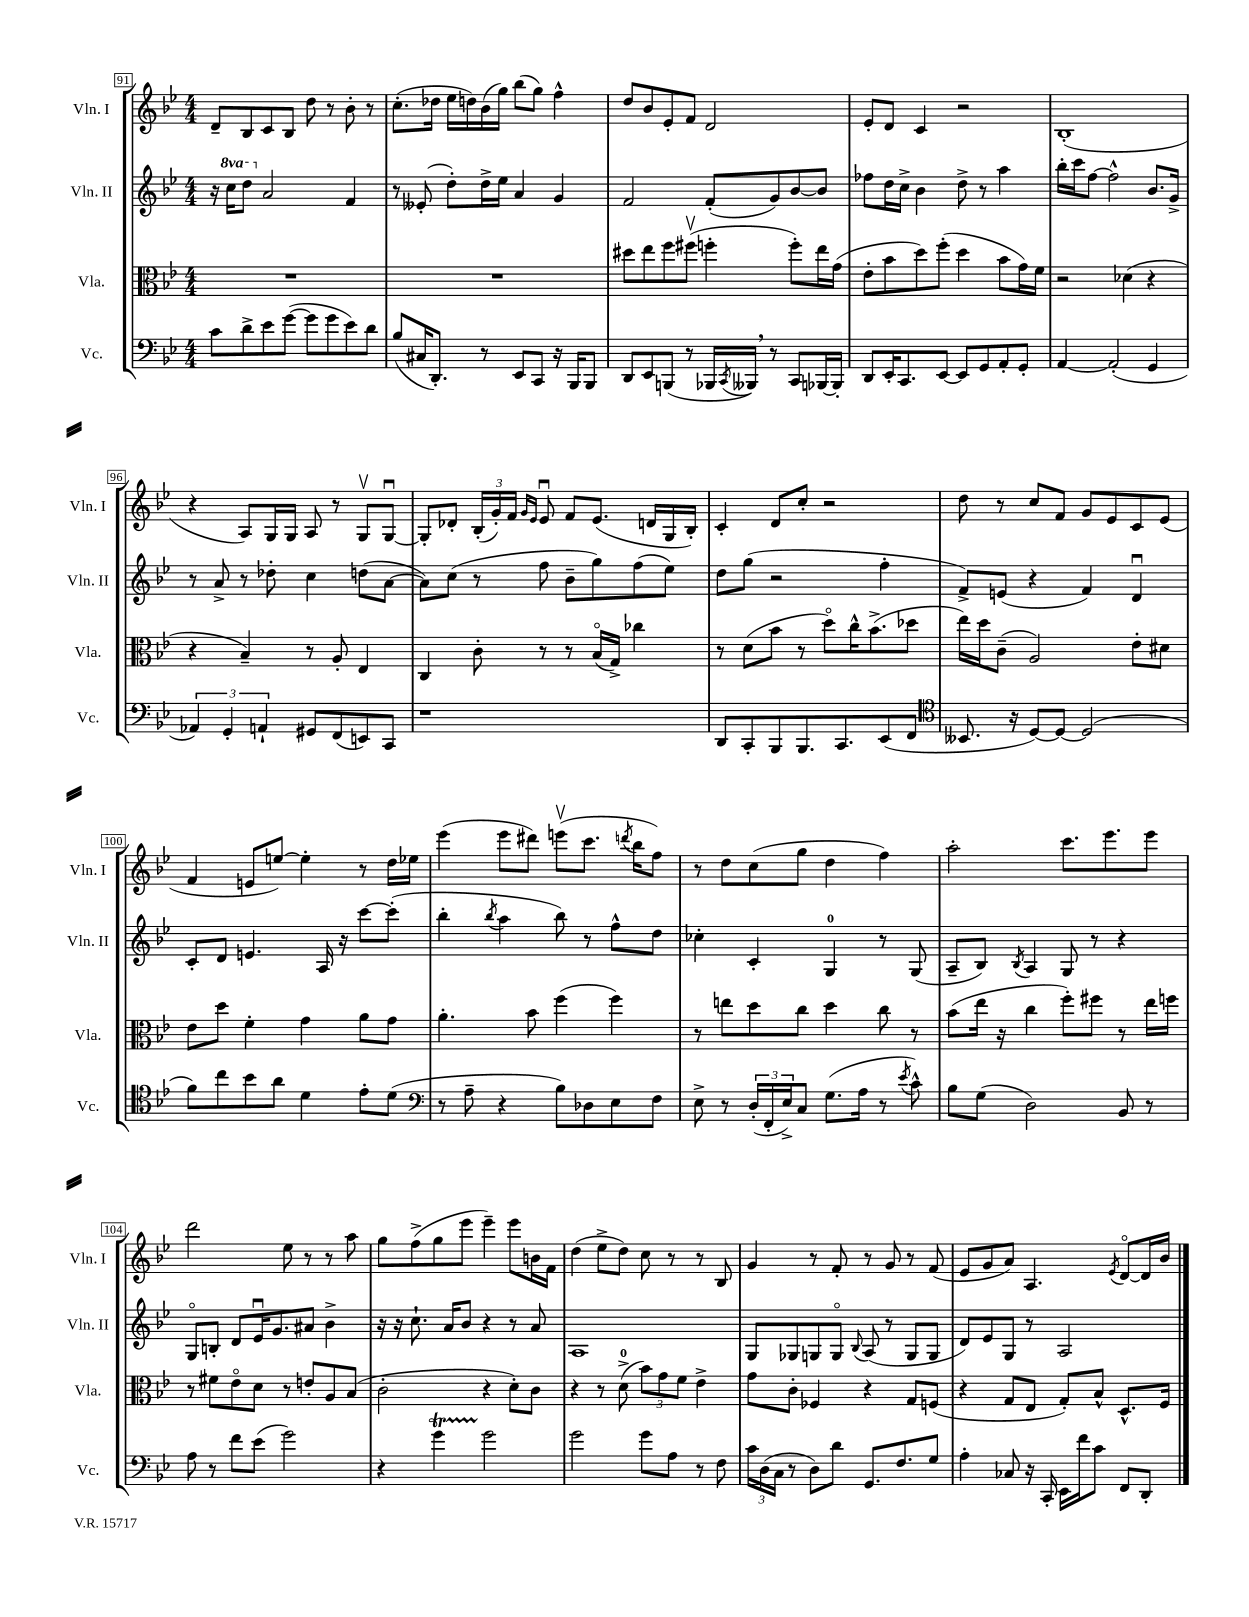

**kern	**kern	**kern	**kern
*part4	*part3	*part2	*part1
*staff4	*staff3	*staff2	*staff1
*I"Vc.	*I"Vla.	*I"Vln. II	*I"Vln. I
*I'Vc.	*I'Vla.	*I'Vln. II	*I'Vln. I
*clefF4	*clefC3	*clefG2	*clefG2
*k[b-e-]	*k[b-e-]	*k[b-e-]	*k[b-e-]
*M4/4	*M4/4	*M4/4	*M4/4
=91	=91	=91	=91
8c\L	1r	16r	8d~/L
*	*	*8va	*
.	.	16ccc\KL	.
8d^\	.	8ddd\J	8B-/
*	*	*X8va	*
8e-\	.	2a/	8c/
([8g\J	.	.	8B-/J
8g\L]	.	.	8dd\
8g\	.	.	8r
8e-\)	.	4f/	8b-'\
8d\J	.	.	8r
=92	=92	=92	=92
(8B-/L	1r	8r	(8.cc'\L
16C#X/K	.	(8e--X'/	.
8.DD'/J)	.	.	16dd-X\Jk
.	.	8dd'\L)	16ee-\LL
.	.	.	16ddn\)
8r	.	16dd^\L	(16b-\
.	.	16ee-\JJ	16gg\JJ)
8EE-/L	.	4a/	(8bb-\L
8CC/J	.	.	8gg\J)
16r	.	4g/	4ff^^\
16BBB-/KL	.	.	.
8BBB-/J	.	.	.
=93	=93	=93	=93
8DD/L	8dd#X\L	2f/	8dd/L
8EE-/	8ee-\	.	8b-/
(8BBBn/J	8ff\	.	8e-'/
8r	(8ff#Xv\J	.	8f/J
16BBB-X/LL	4ffn'\	(8f'/L	2d/
8qCC/	.	.	.
16BBB--X,/JJ)	.	.	.
8r	.	8g/)	.
8CC/L	8ff'\L)	[8b-/	.
[16BBB-X/L	16ee-\L	8b-/J]	.
16BBB-'/JJ]	(16g\JJ	.	.
=94	=94	=94	=94
8DD/L	8e-'\L	8ff-X\L	8e-'/L
16EE-'/K	8b-\	16dd\L	8d/J
8.CC/	.	16cc^\JJ	.
.	8dd\)	4b-\	4c/
[8EE-/J	(8ff'\J	.	.
8EE-/L]	4dd\	8dd^\	2r
8GG/	.	8r	.
8AA'/	8b-\L	4aa\	.
8GG'/J	16g\L)	.	.
.	16f\JJ	.	.
=95	=95	=95	=95
[4AA/	2r	16bb-'\LL	(1B-'
.	.	16ccc\J	.
.	.	[8ff\J	.
(2AA'/]	.	2ff^^\]	.
.	(4d-X\	.	.
4GG/	4r	8.b-/L	.
.	.	16g^/Jk	.
!!LO:LB:g=z
=96	=96	=96	=96
6AA-X/)	4r	8r	4r
.	.	8a^/	.
6GG'/	.	.	.
.	4B-~/)	8r	8A/L)
6AAn`/	.	.	.
.	.	8dd-X'\	16G/L
.	.	.	16G/JJ
8GG#X/L	8r	4cc\	8A/
(8FF/	8A'/	.	8r
8EEn/)	4E-/	(8ddn\L	8Gv/L
8CC/J	.	[8a\J	[8Gu/J
=97	=97	=97	=97
1r	4C/	8a\L])	8G'/L]
.	.	(8cc\J	8d-X'/J
.	8c'\	8r	(24B-'/LL
.	.	.	24g'/)
.	.	.	24f/JJ
.	.	.	16qqg/LL
.	.	.	16qqe-/JJ
.	8r	8ff\	8e-u/
.	8r	8b-~\L	8f/L
.	(16B-/LL	8gg\)	(8.e-/J
.	16G^/JJ)	.	.
.	4cc-X\	(8ff\	.
.	.	.	16dn/LL
.	.	8ee-\J)	16G/
.	.	.	16B-'/JJ)
=98	=98	=98	=98
8DD/L	8r	8dd\L	4c'/
8CC'/	(8d\L	(8gg\J	.
8BBB-/	8b-\J	2r	8d/L
8.BBB-/	8r	.	8cc'/J
.	8dd\L)	.	2r
8.CC/	.	.	.
.	16cc^^\K	.	.
.	(8.b-^\	.	.
(8EE-/	.	4ff'\	.
8FF/J	8dd-X\J	.	.
=99	=99	=99	=99
*clefC4	*	*	*
8.BB--X/	16ee-\LL)	8f^/L)	8dd\
.	16dd\J	.	.
.	(8c~\J	(8en/J	8r
16r	.	.	.
[8D/L)	2A/)	4r	8cc/L
8D/J_	.	.	8f/J
(2D/]	.	4f/)	8g/L
.	.	.	8e-/
.	8e-'\L	4du/	8c/
.	8d#X\J	.	(8e-/J
!!LO:LB:g=z
=100	=100	=100	=100
8f\L)	8e-\L	8c'/L	4f/
8cc\	8dd\J	8d/J	.
8b-\	4f'\	4.en/	8en/L
8a\J	.	.	[8een/J)
4d\	4g\	.	4ee'\]
.	.	16A/	.
.	.	16r	.
8e-'\L	8a\L	[8ccc\L	8r
(8d\J	8g\J	(8ccc'\J]	16dd\LL
.	.	.	16ee-X\JJ
=101	=101	=101	=101
*clefF4	*	*	*
8r	4.a'\	4bb-'\	(4eee-\
8A~\	.	.	.
.	.	8qbb-/	.
4r	.	4aa\	8eee-\L
.	8b-\	.	8ddd#X\J)
8B-\L)	(4ff\	8bb-\)	(8eeenv\L
8D-X\	.	8r	8.ccc\J
8E-\	4ff\)	8ff^^\L	.
.	.	.	8qdddn/
.	.	.	16bb-\KL
8F\J	.	8dd\J	8ff\J)
=102	=102	=102	=102
8E-^\	8r	4cc-X'\	8r
8r	8een\L	.	8dd\L
(24D'/LL	8dd\	4c'/	(8cc\
24FF'/	.	.	.
24E-^/J)	.	.	.
8C/J	8cc\J	.	8gg\J
(8.G\L	4dd\	4G/	4dd\
16A\Jk	.	.	.
8r	8cc\	8r	4ff\)
8qe-/	.	.	.
8c^^\)	8r	(8G/	.
=103	=103	=103	=103
8B-\L	(8b-\L	8A~/L	2aa'\
(8G\J	16ee-\Jk	8B-/J)	.
.	16r	.	.
.	.	8qB-/	.
2D\)	4cc\	4A/	.
.	8ff'\L)	8G/	8.ccc\L
.	8ff#X\J	8r	.
.	.	.	8.eee-\
8BB-/	8r	4r	.
8r	16ee-\LL	.	8eee-\J
.	16ffn\JJ	.	.
!!LO:LB:g=z
=104	=104	=104	=104
8A\	8r	8G/L	2ddd\
8r	8f#X\L	8Bn'/J	.
8f\L	8e-\	8d/L	.
(8e-\J	8d\J	16e-u/K	.
.	.	8.g/	.
2g\)	8r	.	8ee-\
.	8en'/L	8a#X/J	8r
.	8A/	4b-^\	8r
.	(8B-/J	.	8aa\
=105	=105	=105	=105
4r	2c'\	16r	8gg\L
.	.	16r	.
.	.	8.cc`\	(8ff^\
4gT\	.	.	8gg\
.	.	16a/KL	.
.	.	8b-/J	8eee-\J
2g\	4r	4r	4eee-~\)
.	8d'\L)	8r	8eee-\L
.	8c\J	8a/	16bn\L
.	.	.	16f\JJ
=106	=106	=106	=106
2g\	4r	1A	(4dd\
.	8r	.	8ee-^\L
.	(8d^\	.	8dd\J)
8g\L	12b-\L)	.	8cc\
.	12g\	.	.
8A\J	.	.	8r
.	12f\J	.	.
8r	4e-^\	.	8r
8F\	.	.	8B-/
=107	=107	=107	=107
24c\LL	8g\L	8G/L	4g/
(24D\	.	.	.
24C\JJ	.	.	.
8r	8c'\J	8G-X/	.
8D\L)	4F-X/	8Gn/	8r
8d\J	.	8G/J	8f'/
.	.	8qqB-/	.
8.GG/L	4r	(8A/	8r
.	.	8r	8g/
8.F/	.	.	.
.	8G/L	8G/L	8r
8G/J	(8Fn/J	8G/J	(8f/
=108	=108	=108	=108
4A'\	4r	8d/L)	8e-/L
.	.	8e-/	8g/
8C-X/	8G/L	8G/J	8a/J)
16r	8E-/J	8r	4.A/
16CC'/	.	.	.
16EE-\LL	8G'/L)	2A/	.
16f\J	.	.	.
8c\J	8B-^^/J	.	.
.	.	.	8qe-/
8FF/L	8.D^^/L	.	[8d/L
8DD'/J	.	.	16d/L]
.	16F/Jk	.	16b-/JJ
==	==	==	==
*-	*-	*-	*-
